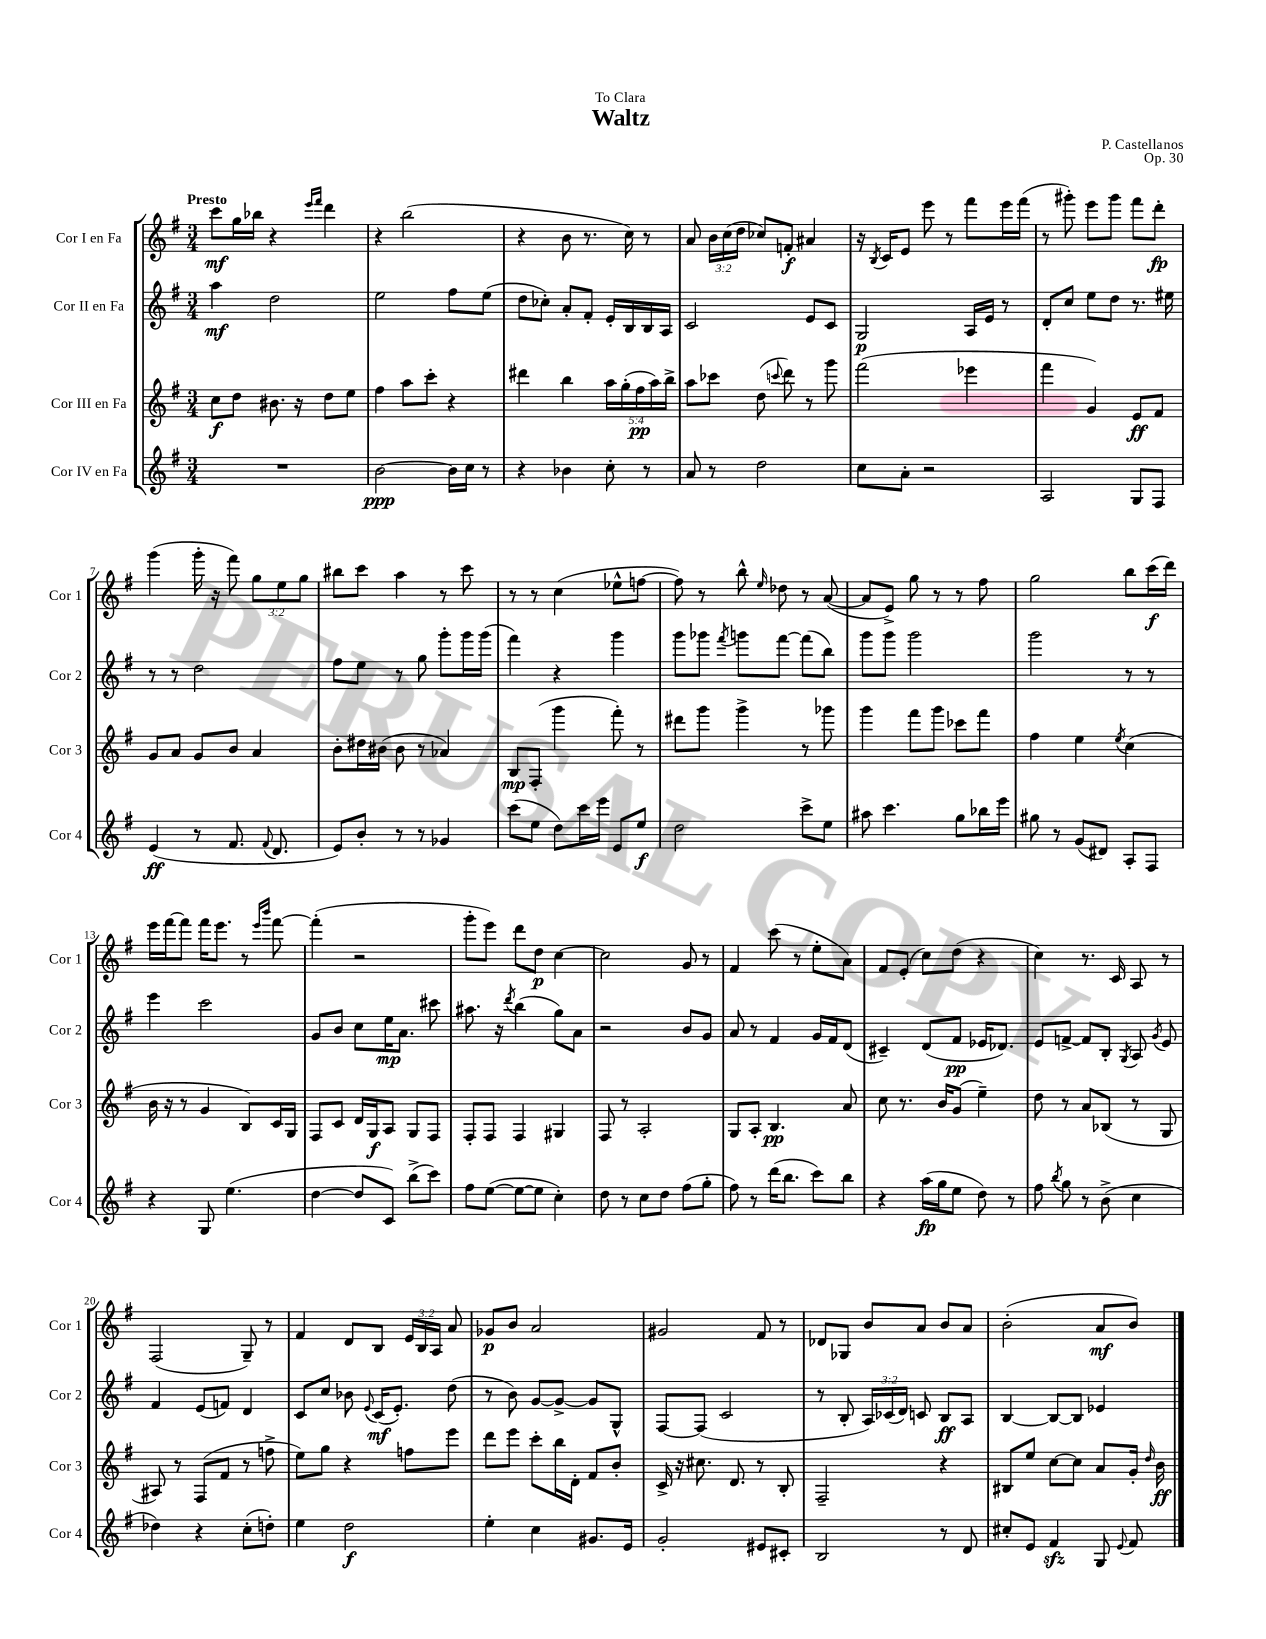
\header { title = "Waltz" composer = "P. Castellanos" dedication = "To Clara" opus = "Op. 30" }
<<
\new StaffGroup <<
\new Staff = "s0" \with { instrumentName = "Cor I en Fa" shortInstrumentName = "Cor 1" } {
    \clef treble \key g \major \numericTimeSignature \time 3/4 \override Staff.TupletNumber.text = #tuplet-number::calc-fraction-text \tempo "Presto"
    \autoBeamOff c'''8[\mf g''16 bes''16] r4 \grace { e'''16[ fis'''16] } d'''4 |
    r4 b''2( |
    r4 b'8 r8. c''16) r8 |
    a'8 \tuplet 3/2 { b'16[ c''16( d''16] } ces''8[) f'8]-.\f ais'4 |
    r16 \acciaccatura { b8 } c'16[ e'8] e'''8 r8 fis'''8[ e'''16 fis'''16]( |
    r8 gis'''8-.) e'''8[ gis'''8] fis'''8[ d'''8]-.\fp |
    g'''4( g'''16-. r16 fis'''8) \tuplet 3/2 { g''8[ e''8 g''8] } |
    bis''8[ c'''8] a''4 r8 c'''8 |
    r8 r8 c''4( ees''8[-^ f''8]~ |
    f''8) r8 b''8-^ \grace { e''16 } des''8 r8 a'8~( |
    a'8[ e'8]->) g''8 r8 r8 fis''8 |
    g''2 b''8[ c'''16\f( d'''16]) |
    e'''16[ fis'''16~ fis'''8] fis'''16[ e'''8.] r8 \grace { e'''16[ b'''16] } fis'''8~ |
    fis'''4-.( r2 |
    g'''8[-. e'''8]) d'''8[ d''8]\p c''4~ |
    c''2 g'8 r8 |
    fis'4 c'''8( r8 e''8[-. a'8]) |
    fis'8[ e'8]-.( c''8[) d''8]( r4 |
    c''4) r8. c'16 a8 r8 |
    fis2( g8--) r8 |
    fis'4 d'8[ b8] \tuplet 3/2 { e'16[ b16 a16] } a'8 |
    ges'8[\p b'8] a'2 |
    gis'2 fis'8 r8 |
    des'8[ ges8] b'8[ a'8] b'8[ a'8] |
    b'2-.( a'8[\mf b'8]) \bar "|." |
}
\new Staff = "s1" \with { instrumentName = "Cor II en Fa" shortInstrumentName = "Cor 2" } {
    \clef treble \key g \major \numericTimeSignature \time 3/4 \override Staff.TupletNumber.text = #tuplet-number::calc-fraction-text
    \autoBeamOff a''4\mf d''2 |
    e''2 fis''8[ e''8]( |
    d''8[ ces''8]-.) a'8[-. fis'8]-. e'16[-. b16 b16 a16] |
    c'2 e'8[ c'8] |
    g2\p a16[ e'16] r8 |
    d'8[-. c''8] e''8[ d''8] r8. eis''16 |
    r8 r8 d''2 |
    fis''8[ e''8] r8 g''8 g'''8[-. g'''16 g'''16]( |
    fis'''4) r4 g'''4 |
    g'''8[ ges'''8] \acciaccatura { fis'''8 } g'''8[ fis'''8]~ fis'''8[( b''8]) |
    g'''8[ g'''8] g'''2 |
    g'''2 r8 r8 |
    e'''4 c'''2 |
    g'8[ b'8] c''8[ e''16\mp a'8.] cis'''8 |
    ais''8. r16 \acciaccatura { d'''8 } b''4( g''8[) a'8] |
    r2 b'8[ g'8] |
    a'8 r8 fis'4 g'16[ fis'16 d'8]( |
    cis'4--) d'8[( fis'8]\pp ees'16[ des'8.]) |
    e'8[ f'8]~-> f'8[ b8]-. \acciaccatura { g8 } a8 \acciaccatura { g'8 } e'8 |
    fis'4 e'8[( f'8]) d'4 |
    c'8[ c''8] bes'8 \appoggiatura { e'8 } c'16[\mf( e'8.]-.) d''8( |
    r8 b'8) g'8[~ g'8]~-> g'8[ g8]-^ |
    fis8[~ fis8]( c'2 |
    r8 b8-. \tuplet 3/2 { a16[) ces'16( d'16]) } c'8 b8[\ff a8] |
    b4~ b8[~ b8] ees'4 \bar "|." |
}
\new Staff = "s2" \with { instrumentName = "Cor III en Fa" shortInstrumentName = "Cor 3" } {
    \clef treble \key g \major \numericTimeSignature \time 3/4 \override Staff.TupletNumber.text = #tuplet-number::calc-fraction-text
    \autoBeamOff c''8[\f d''8] bis'8. r16 d''8[ e''8] |
    fis''4 a''8[ c'''8]-. r4 |
    dis'''4 b''4 \tuplet 5/4 { a''16[ g''16-.( fis''16\pp a''16) b''16]-> } |
    a''8[ ces'''8] d''8( \appoggiatura { c'''8 } d'''8) r8 g'''8 |
    fis'''2( ees'''4 |
    fis'''4 g'4) e'8[\ff fis'8] |
    g'8[ a'8] g'8[ b'8] a'4 |
    b'8[-. dis''16 bis'16]( bis'8 r8 aes'4) |
    b8[\mp fis8]-.( g'''4 fis'''8-.) r8 |
    dis'''8[ g'''8] g'''4-> r8 ges'''8 |
    g'''4 fis'''8[ g'''8] ces'''8[ fis'''8] |
    fis''4 e''4 \acciaccatura { e''8 } c''4( |
    b'16 r16 r8 g'4 b8[) c'16 g16] |
    fis8[ c'8] d'16[ g16\f a8] g8[ fis8] |
    fis8[-. fis8] fis4 gis4 |
    fis8 r8 a2-. |
    g8[ a8]-. b4.\pp a'8 |
    c''8 r8. b'16[ g'8]( e''4--) |
    d''8 r8 a'8[ bes8]( r8 g8 |
    ais8) r8 fis8[( fis'8] r8 f''8-> |
    e''8[) g''8] r4 f''8[ e'''8] |
    d'''8[ e'''8] c'''8[-. b''16 d'16]-. fis'8[ b'8]-. |
    c'16-> r16 cis''8. d'8. r8 b8-. |
    fis2-- r4 |
    bis8[ e''8] c''8[~ c''8] a'8[ g'16]-. \grace { d''16 } b'16\ff \bar "|." |
}
\new Staff = "s3" \with { instrumentName = "Cor IV en Fa" shortInstrumentName = "Cor 4" } {
    \clef treble \key g \major \numericTimeSignature \time 3/4
    \autoBeamOff R2. |
    b'2~\ppp b'16[ c''16] r8 |
    r4 bes'4 c''8-. r8 |
    a'8 r8 d''2 |
    c''8[ a'8]-. r2 |
    a2 g8[ fis8] |
    e'4\ff( r8 fis'8. \appoggiatura { fis'8 } d'8. |
    e'8[) b'8]-. r8 r8 ges'4 |
    c'''8[( e''8] d''8[) c'''16 e'''16] e'8[ e''8]\f |
    d''2 c'''8[-> e''8] |
    ais''8 c'''4. g''8[ bes''16 e'''16] |
    gis''8 r8 g'8[( dis'8]) a8[-. fis8] |
    r4 g8 e''4.( |
    d''4~ d''8[ c'8]) b''8[->( c'''8]) |
    fis''8[ e''8]~( e''8[~ e''8] c''4-.) |
    d''8 r8 c''8[ d''8] fis''8[( g''8]-. |
    fis''8) r8 d'''16[( b''8.] c'''8[) b''8] |
    r4 a''16[\fp( g''16 e''8] d''8) r8 |
    fis''8 \acciaccatura { b''8 } g''8 r8 b'8->( c''4 |
    des''4) r4 c''8[-.( d''8]-.) |
    e''4 d''2\f |
    e''4-. c''4 gis'8.[ e'16] |
    g'2-. eis'8[ cis'8]-. |
    b2 r8 d'8 |
    cis''8[-. e'8] fis'4\sfz g8 \appoggiatura { e'8 } fis'8 \bar "|." |
}
>>
>>
